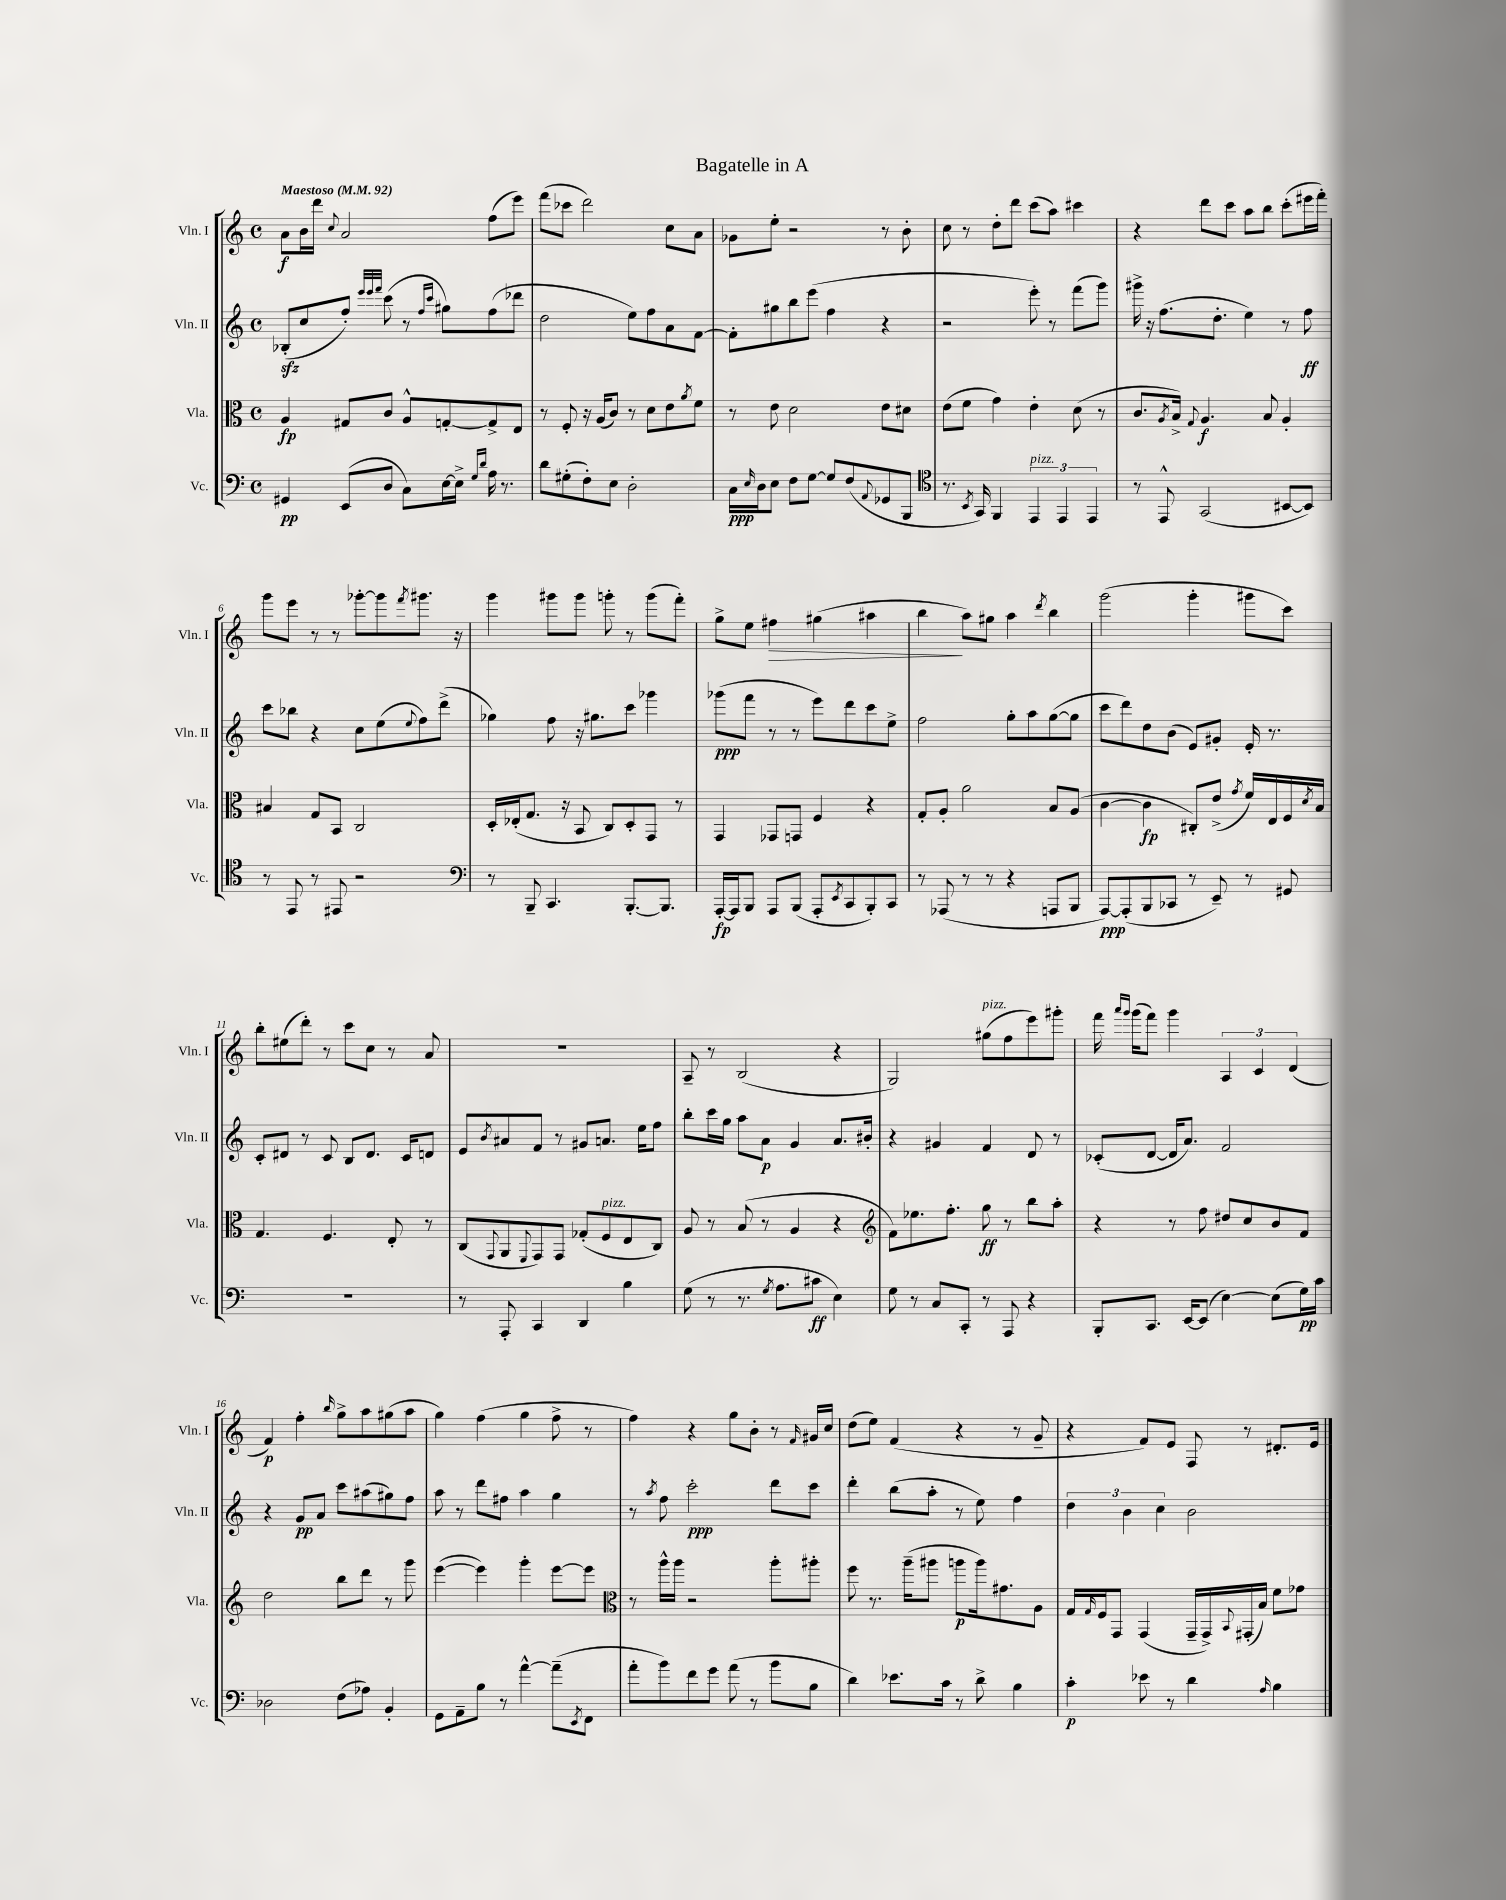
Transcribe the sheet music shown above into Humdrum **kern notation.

**kern	**dynam	**kern	**dynam	**kern	**dynam	**kern	**dynam
*part4	*part4	*part3	*part3	*part2	*part2	*part1	*part1
*staff4	*staff4	*staff3	*staff3	*staff2	*staff2	*staff1	*staff1
*I"Vc.	*	*I"Vla.	*	*I"Vln. II	*	*I"Vln. I	*
*I'Vc.	*	*I'Vla.	*	*I'Vln. II	*	*I'Vln. I	*
*clefF4	*	*clefC3	*	*clefG2	*	*clefG2	*
*k[]	*	*k[]	*	*k[]	*	*k[]	*
*M4/4	*	*M4/4	*	*M4/4	*	*M4/4	*
*met(c)	*	*met(c)	*	*met(c)	*	*met(c)	*
*MM92	*	*MM92	*	*MM92	*	*MM92	*
=1	=1	=1	=1	=1	=1	=1	=1
!	!	!	!	!	!	!LO:TX:a:B:t=Maestoso	!
4GG#X/	pp	4A/	fp	(8B-Xzz'/L	.	8a\L	f
.	.	.	.	8cc/	.	16b\L	.
.	.	.	.	.	.	16ddd\JJ	.
.	.	.	.	.	.	8qqcc/	.
(8EE/L	.	8G#X/L	.	8ff'/J)	.	2a/	.
.	.	.	.	32qqeee/LLL	.	.	.
.	.	.	.	32qqeee/	.	.	.
.	.	.	.	32qqfff/JJJ	.	.	.
8D/J	.	8c/J	.	(8ccc\	.	.	.
8C\L)	.	8A^^/L	.	8r	.	.	.
.	.	.	.	16qqff/LL	.	.	.
.	.	.	.	16qqccc/JJ	.	.	.
[16E\L	.	[8Gn'/	.	8gg#X\L)	.	.	.
16E^\JJ]	.	.	.	.	.	.	.
16qqG/LL	.	.	.	.	.	.	.
16qqd/JJ	.	.	.	.	.	.	.
16A\	.	8G^/]	.	(8ff\	.	(8ff\L	.
8.r	.	.	.	.	.	.	.
.	.	8E/J	.	8ddd-X\J	.	8eee\J)	.
=2	=2	=2	=2	=2	=2	=2	=2
8d\L	.	8r	.	2dd\	.	(8fff\L	.
(8G#X'\	.	8F'/	.	.	.	8ccc-X\J	.
8F'\)	.	16r	.	.	.	2ddd\)	.
.	.	(16A/KL	.	.	.	.	.
8E\J	.	8c/J)	.	.	.	.	.
2D'\	.	8r	.	8ee\L)	.	.	.
.	.	8d\L	.	8ff\	.	.	.
.	.	8e\	.	8a\	.	8cc\L	.
.	.	8qa/	.	.	.	.	.
.	.	8f\J	.	[8f\J	.	8a\J	.
=3	=3	=3	=3	=3	=3	=3	=3
16C\LL	ppp	8r	.	8f'\L]	.	8g-X\L	.
16qqE/	.	.	.	.	.	.	.
16D\J	.	.	.	.	.	.	.
8E\J	.	8e\	.	8gg#X\	.	8ee'\J	.
8F\L	.	2d\	.	8bb\	.	2r	.
[8G\J	.	.	.	(8eee\J	.	.	.
8G/L]	.	.	.	4ff\	.	.	.
(8F/	.	.	.	.	.	.	.
8qqAA/	.	.	.	.	.	.	.
8GG-X/	.	8e\L	.	4r	.	8r	.
8BBB/J	.	8d#X\J	.	.	.	8b'\	.
=4	=4	=4	=4	=4	=4	=4	=4
*clefC4	*	*	*	*	*	*	*
8.r	.	(8e\L	.	2r	.	8cc\	.
.	.	8f\J	.	.	.	8r	.
8qBB/	.	.	.	.	.	.	.
16GG/)	.	.	.	.	.	.	.
4FF/	.	4g\)	.	.	.	8dd'\L	.
.	.	.	.	.	.	8ddd\J	.
!LO:TX:a:i:t=pizz.	!	!	!	!	!	!	!
6EE/	.	4e'\	.	8eee'\)	.	(8ccc\L	.
.	.	.	.	8r	.	8aa\J)	.
6EE/	.	.	.	.	.	.	.
.	.	(8d\	.	(8fff\L	.	4ccc#X\	.
6EE/	.	.	.	.	.	.	.
.	.	8r	.	8ggg\J)	.	.	.
=5	=5	=5	=5	=5	=5	=5	=5
8r	.	8.c/L	.	16ggg#X^\	.	4r	.
.	.	.	.	16r	.	.	.
8EE^^/	.	.	.	(8.ff\L	.	.	.
.	.	8qA/	.	.	.	.	.
.	.	16B^/Jk)	.	.	.	.	.
.	.	8qqG/	.	.	.	.	.
(2GG/	.	4.A/	f	.	.	8ddd\L	.
.	.	.	.	8.dd'\J	.	.	.
.	.	.	.	.	.	8ccc\J	.
.	.	.	.	4ee\)	.	8aa\L	.
.	.	8B/	.	.	.	8bb\J	.
[8BB#X/L	.	4A'/	.	8r	.	(8ccc'\L	.
8BB#/J])	.	.	.	8ff\	ff	16eee#X\L	.
.	.	.	.	.	.	16fff'\JJ)	.
!!LO:LB:g=z
=6	=6	=6	=6	=6	=6	=6	=6
8r	.	4B#X/	.	8ccc\L	.	8ggg\L	.
8EE/	.	.	.	8bb-X\J	.	8eee\J	.
8r	.	8G/L	.	4r	.	8r	.
8EE#X/	.	8BB/J	.	.	.	8r	.
2r	.	2C/	.	8cc\L	.	[8ggg-X'\L	.
.	.	.	.	(8ee\	.	8ggg-\]	.
.	.	.	.	8qqee/	.	8qfff/	.
.	.	.	.	8ff\)	.	8.ggg#X\J	.
.	.	.	.	(8ddd^\J	.	.	.
.	.	.	.	.	.	16r	.
=7	=7	=7	=7	=7	=7	=7	=7
*clefF4	*	*	*	*	*	*	*
8r	.	16D'/LL	.	4gg-X\)	.	4ggg\	.
.	.	(16E-X'/J	.	.	.	.	.
8BBB~/	.	8.G/J	.	.	.	.	.
4.CC/	.	.	.	8ff\	.	8ggg#X\L	.
.	.	16r	.	.	.	.	.
.	.	8BB/	.	16r	.	8ggg#\J	.
.	.	.	.	8.gg#X\L	.	.	.
.	.	8C/L)	.	.	.	8gggn'\	.
[8.BBB'/L	.	8D'/	.	8ccc\J	.	8r	.
.	.	8GG/J	.	4ggg-X\	.	(8ggg\L	.
8.BBB/J]	.	.	.	.	.	.	.
.	.	8r	.	.	.	8fff'\J)	.
=8	=8	=8	=8	=8	=8	=8	=8
[16AAA'/LL	fp	4GG/	.	(8ggg-X\L	ppp	8gg^\L	.
16AAA/J]	.	.	.	.	.	.	.
8BBB/J	.	.	.	8fff\J	.	8ee\J	.
!	!	!	!	!	!	!	!LO:HP:b
8AAA/L	.	8GG-X/L	.	8r	.	4ff#X\	>
(8BBB/J	.	8GGn/J	.	8r	.	.	.
8AAA'/L	.	4F/	.	8eee\L)	.	(4gg#X\	.
8qEE/	.	.	.	.	.	.	.
8CC/	.	.	.	8ddd\	.	.	.
8BBB'/)	.	4r	.	8ccc\	.	4aa#X\	.
8CC/J	.	.	.	8ee^\J	.	.	.
=9	=9	=9	=9	=9	=9	=9	=9
8r	.	8G'/L	.	2ff\	.	4bb\	.
(8AAA-X/	.	8A'/J	.	.	.	.	.
8r	.	2a\	.	.	.	8aa\L)	]
8r	.	.	.	.	.	8gg#X\J	.
4r	.	.	.	8gg'\L	.	4aa\	.
.	.	.	.	8aa\	.	.	.
.	.	.	.	.	.	8qddd/	.
8AAAn/L	.	8B/L	.	([8gg\	.	4bb\	.
8BBB/J	.	(8A/J	.	8gg\J]	.	.	.
=10	=10	=10	=10	=10	=10	=10	=10
[8AAA/L)	ppp	[4c\	.	8ccc\L	.	(2ggg\	.
(8AAA'/]	.	.	.	8ddd\)	.	.	.
8BBB/	.	4c\]	fp	8dd\	.	.	.
8CC-X/J	.	.	.	(8b\J	.	.	.
8r	.	8C#X'/L)	.	8e/L)	.	4ggg'\	.
8EE~/)	.	(8e^/J	.	8g#X'/J	.	.	.
.	.	8qg/	.	.	.	.	.
8r	.	16f/LL)	.	16e'/	.	8ggg#X\L	.
.	.	16E/	.	8.r	.	.	.
8GG#X/	.	16F/	.	.	.	8ccc\J)	.
.	.	8qd/	.	.	.	.	.
.	.	16B/JJ	.	.	.	.	.
!!LO:LB:g=z
=11	=11	=11	=11	=11	=11	=11	=11
1r	.	4.G/	.	8c'/L	.	8bb'\L	.
.	.	.	.	8d#X/J	.	(8ee#X\	.
.	.	.	.	8r	.	8ddd'\J)	.
.	.	4.F/	.	8c/	.	8r	.
.	.	.	.	8B/L	.	8ccc\L	.
.	.	.	.	8.d#/J	.	8cc\J	.
.	.	8E'/	.	.	.	8r	.
.	.	.	.	16c/KL	.	.	.
.	.	8r	.	8dn/J	.	8a/	.
=12	=12	=12	=12	=12	=12	=12	=12
8r	.	(8C/L	.	8e/L	.	1r	.
.	.	8qqGG/	.	8qb/	.	.	.
8AAA'/	.	8AA/	.	8a#X/	.	.	.
.	.	8qqFF/	.	.	.	.	.
4CC/	.	8GG/)	.	8f/J	.	.	.
.	.	8GG/J	.	8r	.	.	.
4DD/	.	(8G-X'/L	.	8g#X/L	.	.	.
!	!	!LO:TX:a:i:t=pizz.	!	!	!	!	!
.	.	8F/	.	8.an/J	.	.	.
4B\	.	8E/	.	.	.	.	.
.	.	.	.	16ee\KL	.	.	.
.	.	8C/J)	.	8ff\J	.	.	.
=13	=13	=13	=13	=13	=13	=13	=13
(8G\	.	8A/	.	8bb'\L	.	8A~/	.
8r	.	8r	.	16ccc\L	.	8r	.
.	.	.	.	16gg\JJ	.	.	.
8.r	.	(8B/	.	8aa\L	.	(2B/	.
.	.	8r	.	8a\J	p	.	.
8qG/	.	.	.	.	.	.	.
8.A\L	.	.	.	.	.	.	.
.	.	4A/	.	4g/	.	.	.
8c#X\J	ff	.	.	.	.	.	.
4E\)	.	4r	.	8.a/L	.	4r	.
.	.	.	.	16b#X'/Jk	.	.	.
=14	=14	=14	=14	=14	=14	=14	=14
*	*	*clefG2	*	*	*	*	*
8G\	.	8f\L)	.	4r	.	2G/)	.
8r	.	8.ee-X\	.	.	.	.	.
8C/L	.	.	.	4g#X/	.	.	.
.	.	8.ff'\J	.	.	.	.	.
8CC'/J	.	.	.	.	.	.	.
!	!	!	!	!	!	!LO:TX:a:i:t=pizz.	!
8r	.	8gg\	ff	4f/	.	(8gg#X\L	.
8AAA/	.	8r	.	.	.	8ff\	.
4r	.	8bb\L	.	8d/	.	8eee\)	.
.	.	8aa'\J	.	8r	.	8ggg#X'\J	.
=15	=15	=15	=15	=15	=15	=15	=15
8BBB'/L	.	4r	.	(8c-X'/L	.	16fff\	.
.	.	.	.	.	.	16qqaaa/LL	.
.	.	.	.	.	.	16qqggg/JJ	.
.	.	.	.	.	.	(16ggg\KL	.
8.CC/J	.	.	.	[8d/J	.	8fff\J)	.
.	.	8r	.	16d/KL]	.	4ggg\	.
[16EE/KL	.	.	.	8.a/J)	.	.	.
(8EE/J]	.	8ff\	.	.	.	.	.
[4E\)	.	8dd#X/L	.	2f/	.	6A/	.
.	.	8cc/	.	.	.	.	.
.	.	.	.	.	.	6c/	.
(8E\L]	.	8b/	.	.	.	.	.
.	.	.	.	.	.	(6d/	.
16G\L)	pp	8f/J	.	.	.	.	.
16c\JJ	.	.	.	.	.	.	.
!!LO:LB:g=z
=16	=16	=16	=16	=16	=16	=16	=16
2D-X\	.	2dd\	.	4r	.	4f/)	p
.	.	.	.	8g/L	pp	4ff'\	.
.	.	.	.	8a/J	.	.	.
.	.	.	.	.	.	16qqbb/	.
(8F\L	.	8bb\L	.	8ccc\L	.	8gg^\L	.
8A-X\J)	.	8ddd\J	.	(8aa#X\	.	8aa\	.
4BB'/	.	8r	.	8gg#X\)	.	(8gg#X\	.
.	.	8ggg\	.	8ff\J	.	8aa\J	.
=17	=17	=17	=17	=17	=17	=17	=17
8GG\L	.	([4eee\	.	8aa\	.	4gg\)	.
8AA~\	.	.	.	8r	.	.	.
8B\J	.	4eee\])	.	8ddd\L	.	(4ff\	.
8r	.	.	.	8ff#X\J	.	.	.
[4a^^\	.	4ggg'\	.	4aa\	.	4gg\	.
(8a~\L]	.	[8eee\L	.	4gg\	.	8ff^\	.
8qEE/	.	.	.	.	.	.	.
8FF\J	.	8eee\J]	.	.	.	8r	.
=18	=18	=18	=18	=18	=18	=18	=18
*	*	*clefC3	*	*	*	*	*
8a'\L	.	8r	.	8r	.	4ff\)	.
.	.	.	.	8qaa/	.	.	.
8b\)	.	16aa^^\LL	.	8ff\	.	.	.
.	.	16aa\JJ	.	.	.	.	.
8f\	.	2r	.	2ccc'\	ppp	4r	.
8g\J	.	.	.	.	.	.	.
(8a\	.	.	.	.	.	8gg\L	.
8r	.	.	.	.	.	8b'\J	.
8b\L	.	8aa'\L	.	8ddd\L	.	8r	.
.	.	.	.	.	.	16qqf/	.
8B\J	.	8aa#X'\J	.	8ccc\J	.	16g#X/LL	.
.	.	.	.	.	.	16cc/JJ	.
=19	=19	=19	=19	=19	=19	=19	=19
4d\)	.	8ff\	.	4ddd'\	.	(8dd\L	.
.	.	8.r	.	.	.	8ee\J)	.
8.e-X\L	.	.	.	(8bb\L	.	(4f/	.
.	.	(16aa~\KL	.	.	.	.	.
.	.	8aa#X\J	.	8aa'\J	.	.	.
16c\Jk	.	.	.	.	.	.	.
8r	.	8aan\L	p	8r	.	4r	.
8d^\	.	16aa\k)	.	8ee\)	.	.	.
.	.	8.g#X\	.	.	.	.	.
4B\	.	.	.	4ff\	.	8r	.
.	.	8A\J	.	.	.	8g~/	.
=20	=20	=20	=20	=20	=20	=20	=20
4c'\	p	16G/LL	.	6dd\	.	4r	.
.	.	16qqG/	.	.	.	.	.
.	.	16F/J	.	.	.	.	.
.	.	8GG/J	.	.	.	.	.
.	.	.	.	6b\	.	.	.
8e-X\	.	(4GG/	.	.	.	8f/L)	.
.	.	.	.	6cc\	.	.	.
8r	.	.	.	.	.	8e/J	.
4d\	.	16GG~/LL	.	2b\	.	8F/	.
.	.	16GG^/)	.	.	.	.	.
.	.	8qqBB/	.	.	.	.	.
.	.	(16GG#X'/	.	.	.	8r	.
.	.	16B/JJ)	.	.	.	.	.
16qqA/	.	.	.	.	.	.	.
4B\	.	8f\L	.	.	.	8.d#X'/L	.
.	.	8g-X\J	.	.	.	.	.
.	.	.	.	.	.	16e/Jk	.
==	==	==	==	==	==	==	==
*-	*-	*-	*-	*-	*-	*-	*-
